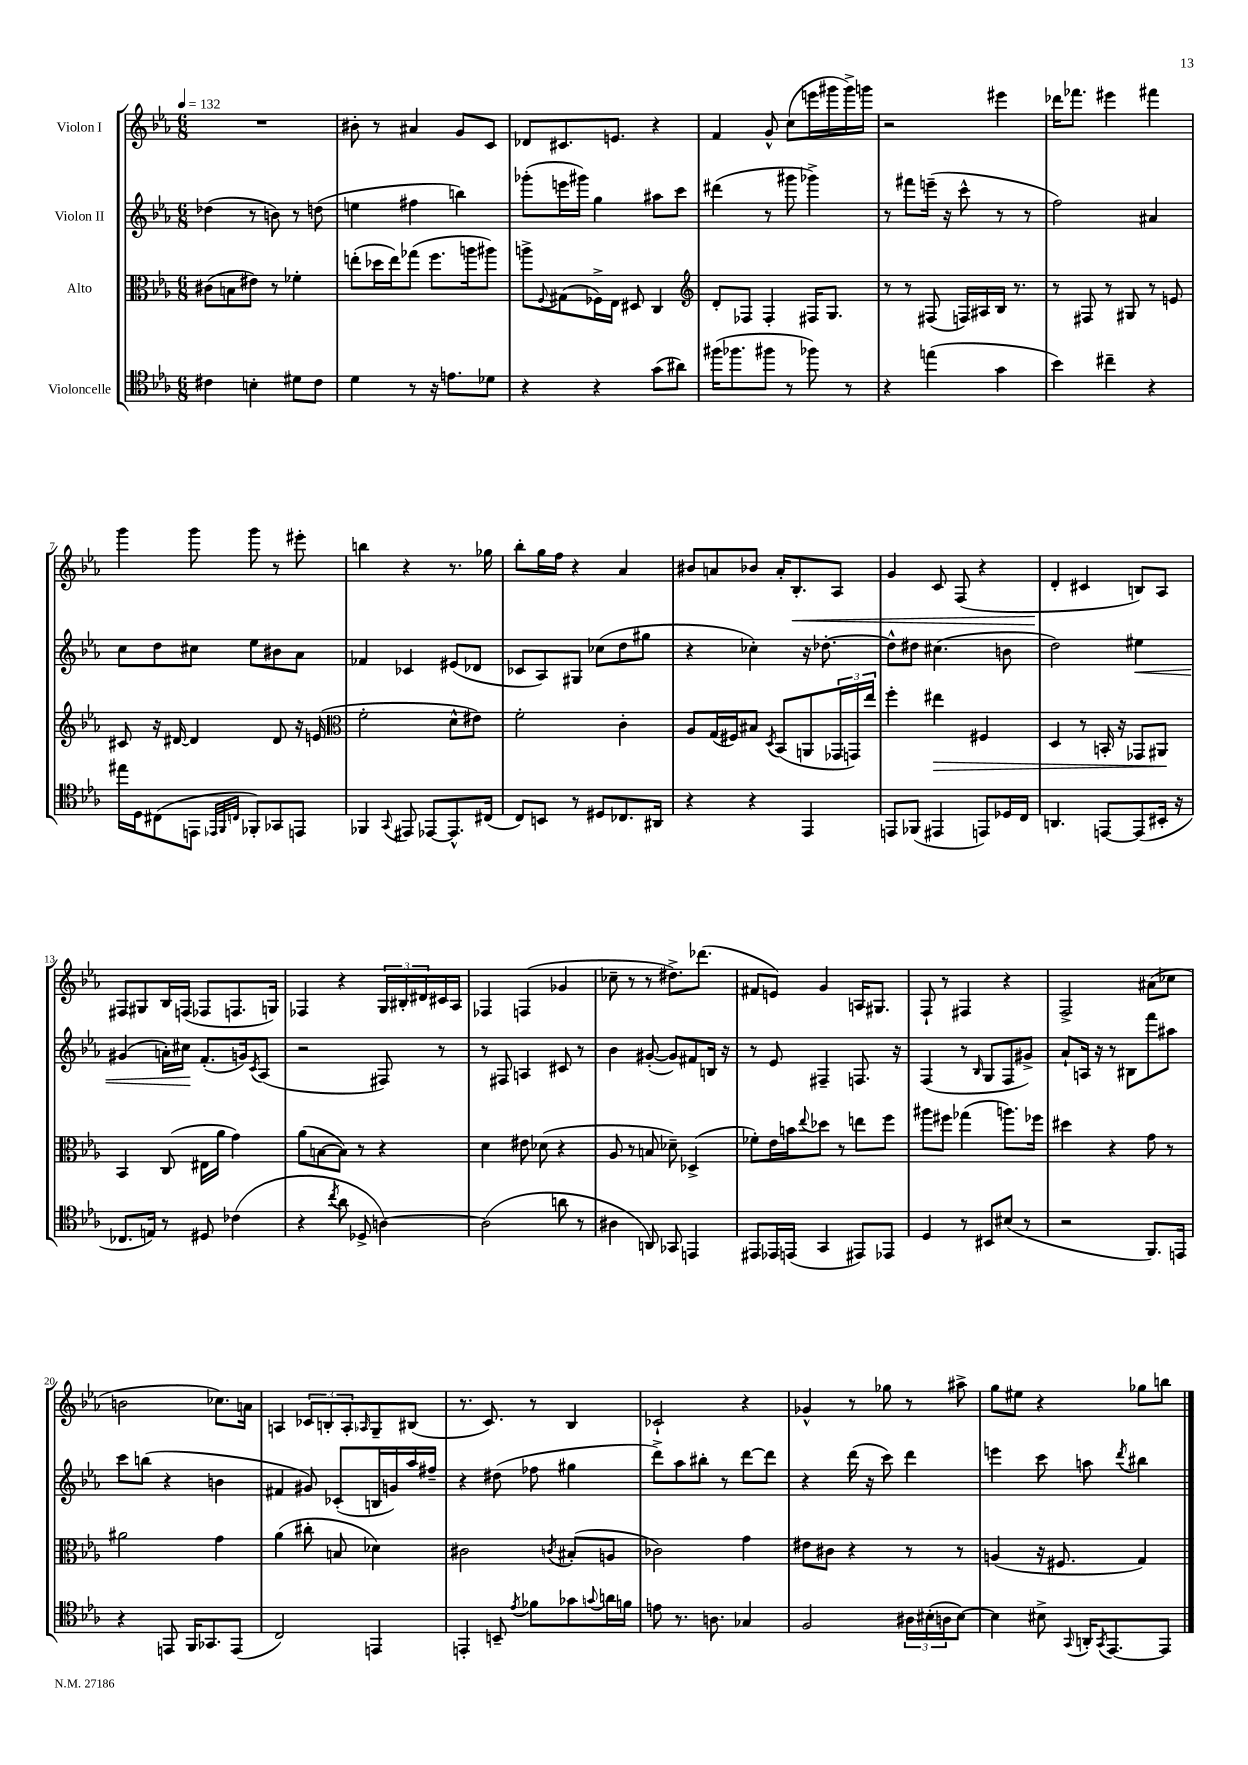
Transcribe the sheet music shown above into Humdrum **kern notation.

**kern	**kern	**kern	**kern
*staff4	*staff3	*staff2	*staff1
*clefC4	*clefC3	*clefG2	*clefG2
*k[b-e-a-]	*k[b-e-a-]	*k[b-e-a-]	*k[b-e-a-]
*M6/8	*M6/8	*M6/8	*M6/8
*MM132	*MM132	*MM132	*MM132
4c#	(8c#	(4dd-	2.r
.	8B	.	.
4B'	8e#)	8r	.
.	8r	8b)	.
8d#	4f-'	8r	.
8c#	.	(8dd	.
=	=	=	=
4d	(8ee'	4ee	8b#'
.	16dd-	.	8r
.	16ee)	.	.
8r	(8gg-	4ff#	4a#
16r	8.ff	.	.
8.e	.	.	.
.	.	4bb)	8g
.	16aa	.	.
8d-	8aa#)	.	8c
=	=	=	=
4r	8aa^	(8ggg-'	8d-
.	8qqF	.	.
.	(8G#	16eee	8.c#
.	.	16ggg#)	.
4r	16F-^)	4gg	.
.	16E-	.	8.e
.	8D#	.	.
(8g	4C	8aa#	4r
8a#)	.	8ccc	.
=	=	=	=
*	*clefG2	*	*
(16ff#	8d'	(4ddd#	4f
8.ff-	.	.	.
.	8F-	.	.
8ff#	4F-'	8r	8g^^
8r	.	8ggg#	(8cc
8ff-)	16F#	4ggg-^)	16eee
.	8.G	.	16ggg#
8r	.	.	16ggg#^)
.	.	.	16ggg
=	=	=	=
4r	8r	8r	2r
.	8r	8fff#	.
(4ee	(8F#	(16eee~	.
.	.	16r	.
.	16F)	8ccc^^	.
.	16A#	.	.
4g	16B-	8r	4eee#
.	8.r	.	.
.	.	8r	.
=	=	=	=
4b-)	8r	2ff)	16ddd-
.	.	.	8.fff-
.	8F#	.	.
4cc#~	8r	.	4eee#
.	8G#	.	.
4r	8r	4a#	4fff#
.	8e	.	.
=	=	=	=
16ee#	8c#	8cc	4ggg
16D	.	.	.
(8C#	16r	8dd	.
.	[16d#	.	.
8EE	4d#]	8cc#	8ggg
32qqEE-	.	.	.
32qqFF	.	.	.
32qqC	.	.	.
8FF-')	.	8ee-	8ggg
8GG-	8d#	8b#	8r
8EE	16r	8a-	8eee#'
.	(16e	.	.
=	=	=	=
*	*clefC3	*	*
4FF-	2f'	4f-	4bb
8qqGG	.	.	.
8EE#	.	4c-	4r
[8EE-	.	.	.
8.EE-^^]	8d^^	(8e#	8.r
.	8e#)	8d-	.
(16C#	.	.	16gg-
=	=	=	=
8C)	2f'	8c-	8bb-'
8BB	.	8A-)	16gg
.	.	.	16ff
8r	.	8G#	4r
8D#	.	(8cc-	.
8.C-	4c'	8dd	4a-
.	.	8gg#	.
16AA#	.	.	.
=	=	=	=
4r	8A-	4r	8b#
.	(16G	.	8a
.	16F#)	.	.
4r	8B#	4cc-')	8b-
.	8qD	.	.
.	(8BB-	.	16a'
.	.	.	8.B-'
4EE-	8AA	16r	.
.	.	[8.dd-'	.
.	24GG-	.	8A-
.	24GG)	.	.
.	24ee-	.	.
=	=	=	=
8EE	4ff'	8dd-^^]	4g
(8FF-	.	8dd#	.
4EE#	4ee#	(4.cc#	8c
.	.	.	(8F
8EE)	4F#	.	4r
16D-	.	8b	.
16C	.	.	.
=	=	=	=
4.AA	4D	2dd)	4d'
.	8r	.	4c#
[8EE	16BB'	.	.
.	16r	.	.
(8EE]	8GG-	4ee#	8B)
16BB#'	8AA#	.	8A-
16r	.	.	.
=	=	=	=
8.C-	4BB-	(4g#	8F#
.	.	.	8G#
16E)	.	.	.
8r	(8C	16a')	16B-
.	.	16cc#	(16F
8D#	16E#	(8.f'	8F-
.	16a-	.	.
(4c-	4g)	.	8.F
.	.	16g)	.
.	.	8qc	.
.	.	(8A-	.
.	.	.	16G)
=	=	=	=
4r	(8a-	2r	4F-
.	[8B	.	.
8qcc	.	.	.
8a-	8B])	.	4r
8D-^	8r	.	.
[4A)	4r	8F#)	24G
.	.	.	24B#'
.	.	.	24d#
.	.	8r	16c#
.	.	.	16A-
=	=	=	=
(2A]	4d	8r	4F-
.	.	8F#	.
.	8e#	4A	(4F
.	(8d-	.	.
8a	4r	8c#	4g-
8r	.	8r	.
=	=	=	=
4A#	8A-	4b-	8cc-~
.	8r	.	8r
8AA)	8B	([8g#'	8r
8GG-	8d-~)	8g#])	8.dd#^)
4EE	(4D-^	8f#	.
.	.	.	(8.ddd-
.	.	16B	.
.	.	16r	.
=	=	=	=
8EE#	8f-')	8r	8f#
16EE-	16e-	8e-	8e)
(16EE	16b	.	.
.	8qqee-	.	.
4GG	8dd-	4F#~	4g
.	8r	.	.
8EE#)	8ee	8.F	16A
.	.	.	8.G#
8EE-	8ff	.	.
.	.	16r	.
=	=	=	=
4D	8aa#	(4F	8F`
.	8ff#	.	8r
8r	(4gg-	8r	4F#
.	.	16qqB-	.
8BB#	.	8G	.
(8B#	8.aa)	8F	4r
8r	.	8g#^)	.
.	16ff-	.	.
=	=	=	=
2r	4dd#	8a-`	2F^
.	.	16A	.
.	.	16r	.
.	4r	8r	.
.	.	8B#	.
8.FF)	8g	8fff	(8a#
.	8r	8aa#	8cc-
16EE	.	.	.
=	=	=	=
4r	2a#	8ccc	2b
.	.	(8bb	.
8EE	.	4r	.
16FF	.	.	.
8.GG-	.	.	.
.	4g	4b	8.cc-)
(8EE	.	.	.
.	.	.	16a
=	=	=	=
2C)	(4a-	4f#	4A
.	8cc#'	8g#)	12c-
.	.	.	12B'
.	8B	(8c-'	.
.	.	.	12A'
.	.	.	16qqA-
4EE	4d-)	16B	8G~
.	.	16g)	.
.	.	16aa-	(8B#
.	.	16ff#~	.
=	=	=	=
4EE'	2c#	4r	8.r
.	.	.	8.c)
8BB~	.	(8dd#	.
8qe-	.	.	.
8f-	.	8ff-	8r
.	8qc	.	.
8g-	(8B#'	4gg#	4B-
8qqg	.	.	.
16a	8A	.	.
16f	.	.	.
=	=	=	=
8e	2c-)	8ddd^)	2c-`
8.r	.	8aa-	.
.	.	8bb#'	.
8.A	.	.	.
.	.	8r	.
4G-	4g	[8ddd	4r
.	.	8ddd]	.
=	=	=	=
2F	8e#	4r	4g-^^
.	8c#	.	.
.	4r	(16ddd	8r
.	.	16r	.
.	.	8ccc)	8gg-
24A#	8r	4ddd	8r
(24B#'	.	.	.
24A	.	.	.
[8B#)	8r	.	8aa#^
=	=	=	=
4B#]	(4A	4eee	8gg
.	.	.	8ee#
8B#^	16r	8ccc	4r
.	8.F#	.	.
8qqGG	.	.	.
16AA'	.	8aa	.
8qGG	.	.	.
[8.EE-	.	.	.
.	.	8qddd	.
.	4G)	4bb#	8gg-
8EE-]	.	.	8bb
==	==	==	==
*-	*-	*-	*-
